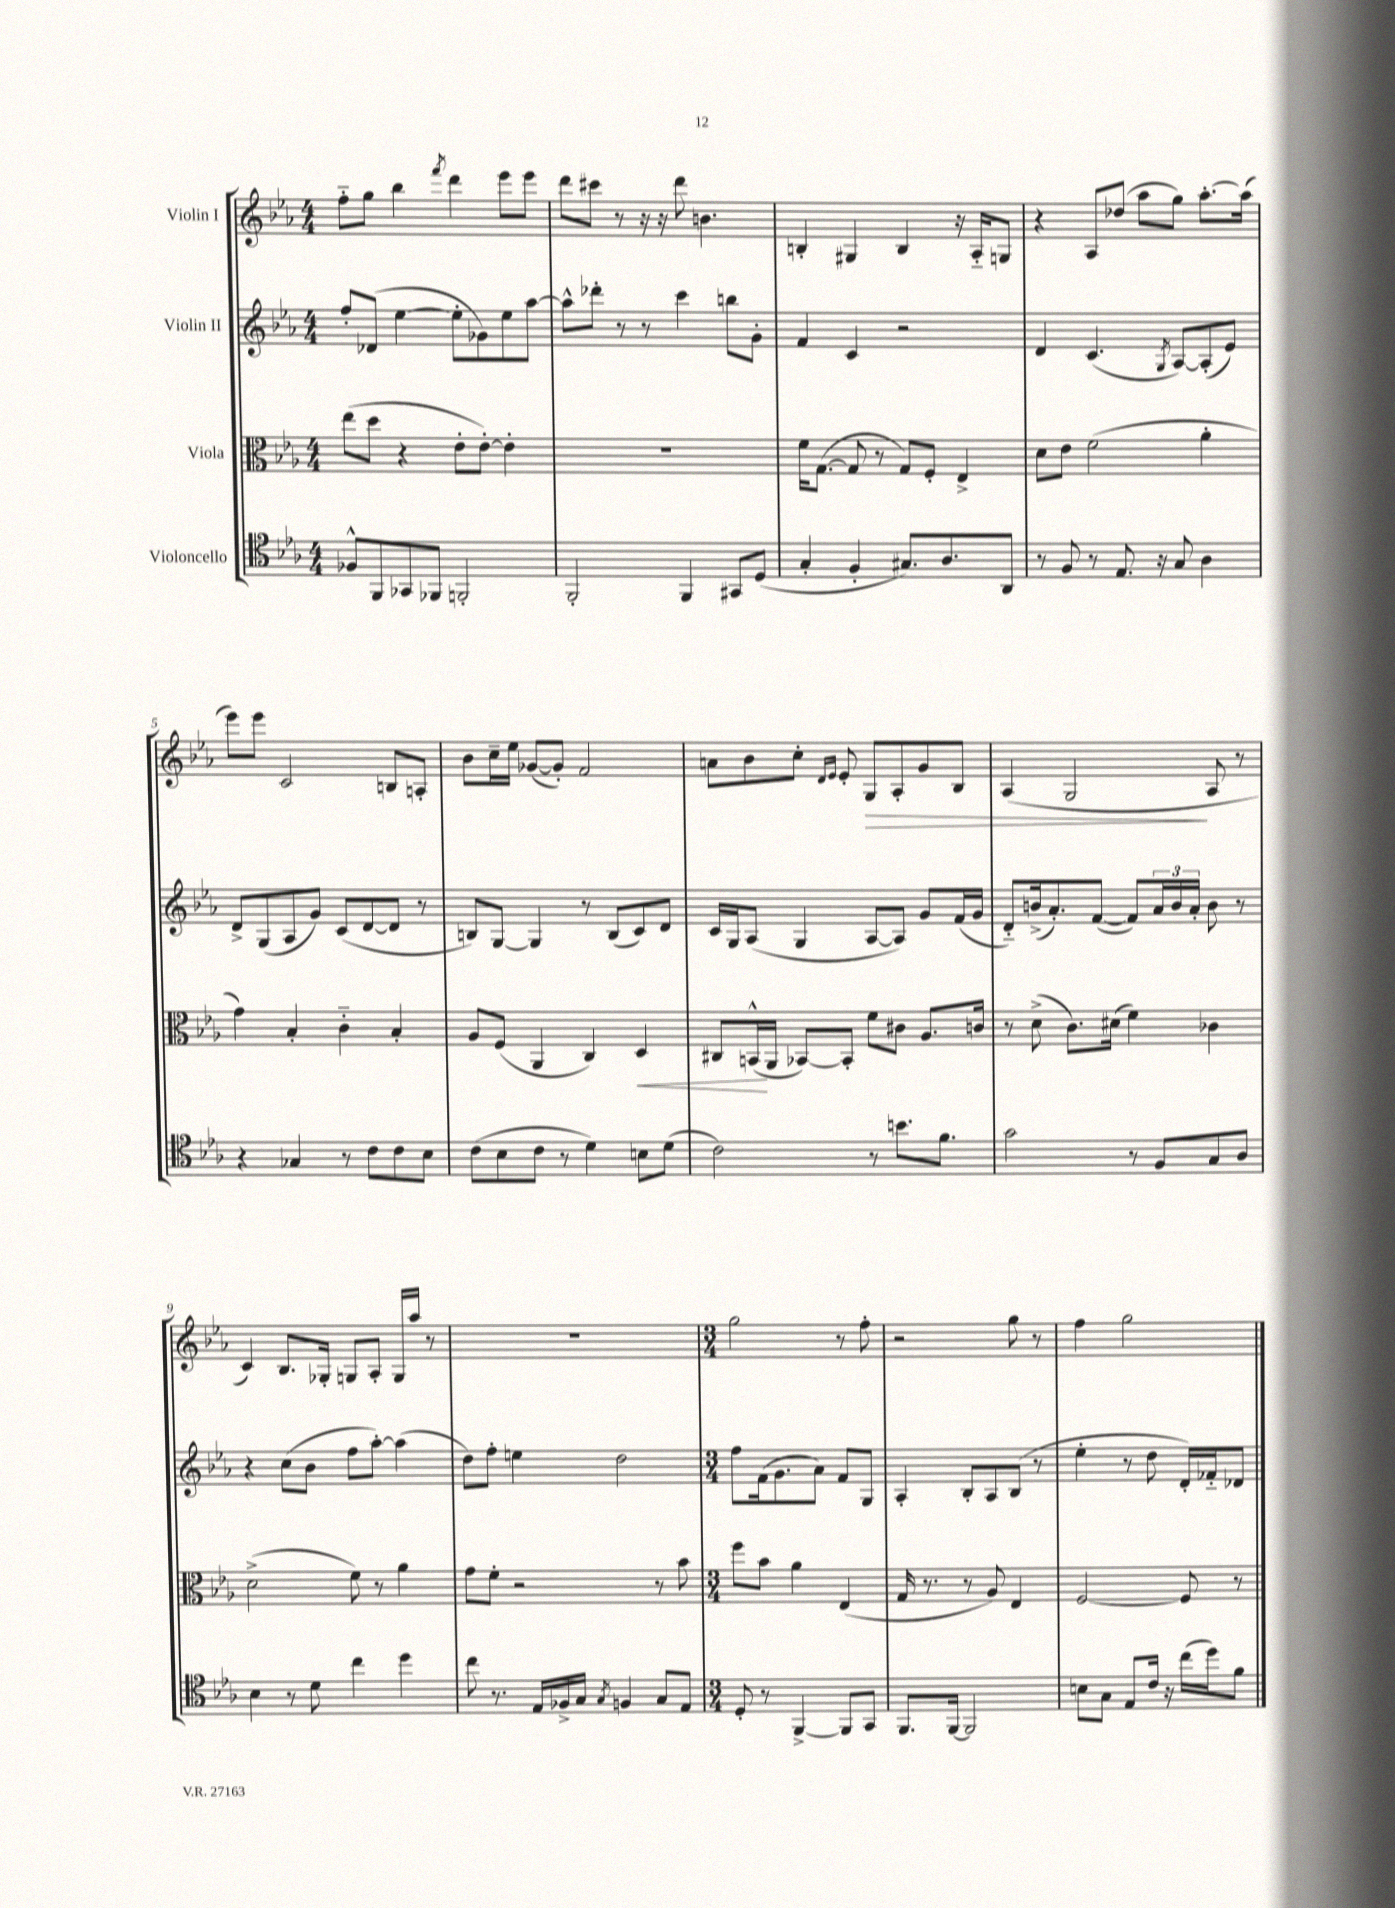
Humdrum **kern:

**kern	**kern	**kern	**kern
*staff4	*staff3	*staff2	*staff1
*clefC4	*clefC3	*clefG2	*clefG2
*k[b-e-a-]	*k[b-e-a-]	*k[b-e-a-]	*k[b-e-a-]
*M4/4	*M4/4	*M4/4	*M4/4
8F-^^	(8ee-	8ff'	8ff'~
8FF	8dd	(8d-	8gg
8GG-	4r	[4ee-	4bb-
8FF-	.	.	.
.	.	.	8qfff
2FF'	8e-'	8ee-']	4ddd
.	[8e-')	8g-)	.
.	4e-']	8ee-	8eee-
.	.	[8aa-	8eee-
=	=	=	=
2FF'	1r	8aa-^^]	8ddd
.	.	8ddd-'	8ccc#
.	.	8r	8r
.	.	8r	16r
.	.	.	16r
4FF	.	4ccc	8ddd
.	.	.	4.b
8GG#	.	8bb	.
(8D	.	8g'	.
=	=	=	=
4G'	16f	4f	4B'
.	([8.G	.	.
4F'	8G]	4c	4G#
.	8r	.	.
8.G#)	8G)	2r	4B
.	8F'	.	.
8.A-	.	.	.
.	4E-^	.	16r
.	.	.	16A-'~
8AA-	.	.	8G
=	=	=	=
8r	8d	4d	4r
8F	8e-	.	.
8r	(2f	(4.c	8A-
8.E-	.	.	(8dd-
.	.	.	8aa-
16r	.	.	.
.	.	8qG	.
8G	.	[8A-)	8gg)
4A-	4a-'	(8A-']	[8.aa-'
.	.	8e-)	.
.	.	.	(16aa-]
=	=	=	=
4r	4g)	8d^	8eee-)
.	.	(8G	8eee-
4G-	4B-'	8A-	2c
.	.	8g)	.
8r	4c'~	(8c	.
8c	.	[8d	.
8c	4B-'	8d]	8B
8B-	.	8r	8A'
=	=	=	=
(8c	8A-	8B)	8b-
8B-	(8F	[8G	16cc~
.	.	.	16ee-
8c	4AA-	4G]	([8g-
8r	.	.	8g-'])
4d)	4C)	8r	2f
.	.	(8B	.
8B	4D	8c)	.
(8d	.	8d	.
=	=	=	=
2c)	8C#	16c	8a
.	.	16G	.
.	(16BB^^	(8A-	8b-
.	16AA-	.	.
.	[8BB-)	4G	8cc'
.	.	.	16qqd
.	.	.	16qqe-
.	8BB-']	.	8e-'
8r	8f	[8A-	8G
8.b	8c#	8A-])	8A-'
.	8.A-	8g	8g
8.f	.	.	.
.	.	(16f	8B-
.	16c	16g	.
=	=	=	=
2g	8r	8d'~)	(4A-
.	(8d^	(16b^	.
.	.	8.a-')	.
.	8.c)	.	2G
.	.	([8f	.
.	(16d#	.	.
8r	4f)	8f])	.
8F	.	24a-	.
.	.	24b	.
.	.	24a-'	.
8G	4c-	8b	8A-
8A-	.	8r	8r
=	=	=	=
4B-	(2d^	4r	4c)
8r	.	(8cc	8.B-
8d	.	8b-	.
.	.	.	16G-'
4cc	8f)	8ff	8G
.	8r	[8aa-')	8A-'
4dd	4a-	(4aa-]	16G
.	.	.	16aa-
.	.	.	8r
=	=	=	=
8cc	8g	8dd)	1r
8.r	8f'	8ff'	.
.	2r	4ee	.
16E-	.	.	.
16F-^	.	.	.
16G	.	.	.
8qG	.	.	.
4F	.	2dd	.
8G	8r	.	.
8E-	8b-	.	.
=	=	=	=
*M3/4	*M3/4	*M3/4	*M3/4
8D'	8ff	8ff	2gg
8r	8b-	(16f	.
.	.	8.g	.
[4FF^	4a-	.	.
.	.	8a-)	.
8FF]	(4E-	8f	8r
8GG	.	8G	8ff'
=	=	=	=
8.FF	16G	4A-'	2r
.	8.r	.	.
[16FF	.	.	.
2FF]	8r	8B-'	.
.	8A-)	8A-	.
.	4E-	(8B-	8gg
.	.	8r	8r
=	=	=	=
8B	[2F	4ee-'	4ff
8G	.	.	.
8E-	.	8r	2gg
16c	.	8dd	.
16r	.	.	.
(16cc	8F]	16d')	.
16dd)	.	16f-'~	.
8f	8r	8d-	.
==	==	==	==
*-	*-	*-	*-
